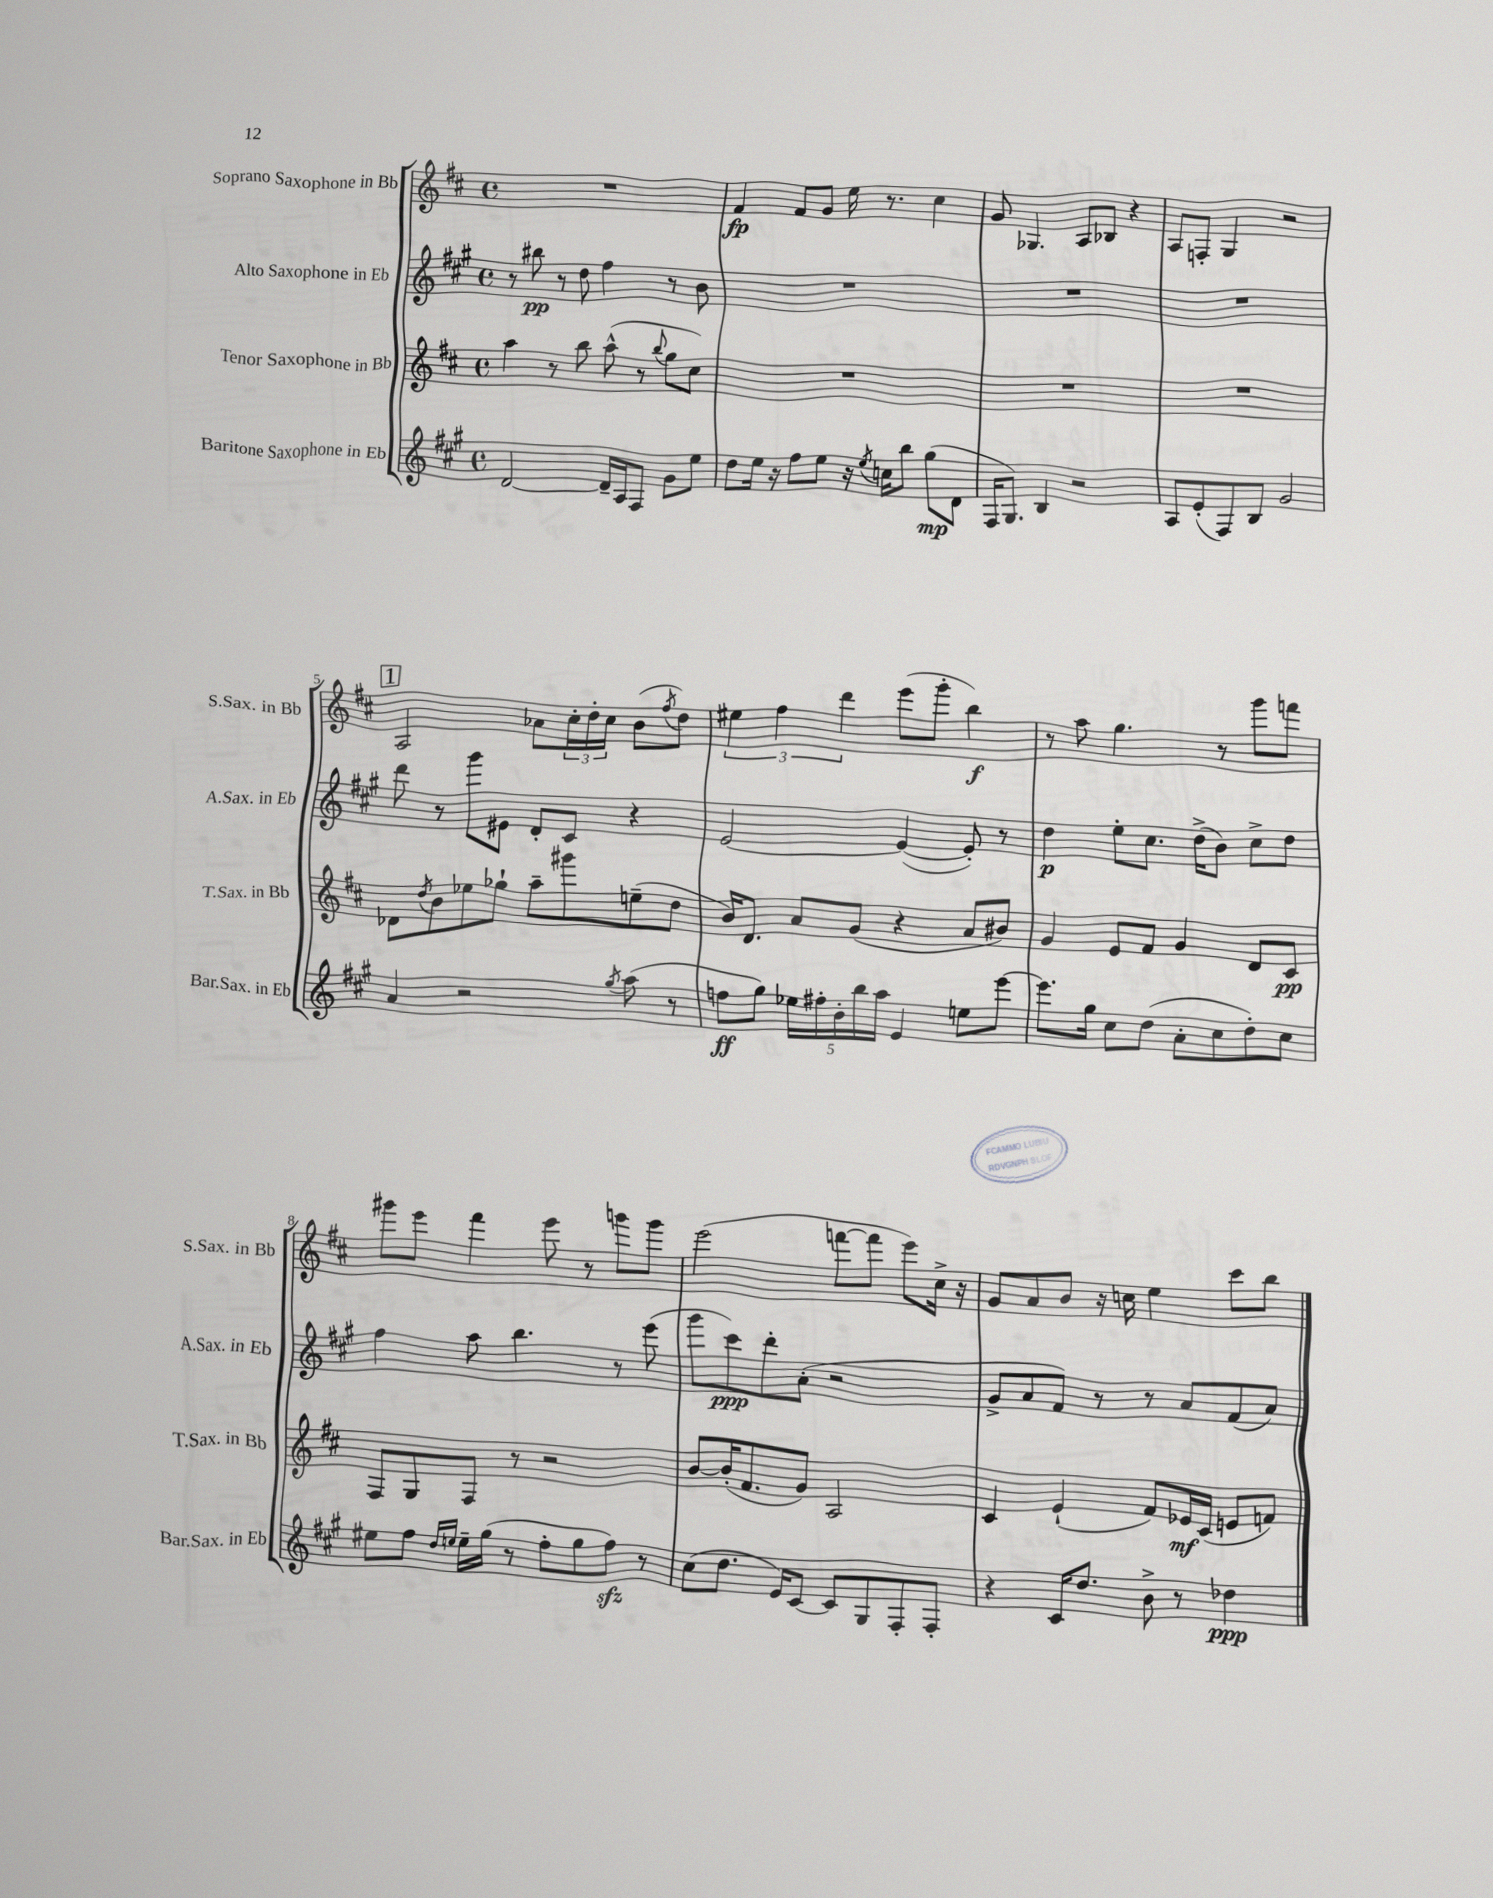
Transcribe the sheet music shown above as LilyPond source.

<<
\new StaffGroup <<
\new Staff = "s0" \with { instrumentName = "Soprano Saxophone in Bb" shortInstrumentName = "S.Sax. in Bb" } {
    \clef treble \key d \major \defaultTimeSignature \time 4/4
    R1 |
    fis'4\fp fis'8 g'8 e''16 r8. cis''4 |
    g'8 ges4. a8 bes8 r4 |
    a8 f8-. g4 r2 |
    \mark \markup { \box "1" } a2 aes'8 \tuplet 3/2 { cis''16-. d''16-. cis''16 } b'8( \acciaccatura { fis''8 } d''8) |
    \tuplet 3/2 { eis''4 fis''4 d'''4 } e'''8( g'''8-. b''4\f) |
    r8 a''8 g''4. r8 g'''8 f'''8 |
    gis'''8 e'''8 fis'''4 e'''8 r8 g'''8 g'''8 |
    e'''2( f'''8~ f'''8 e'''8) cis''16-> r16 |
    g'8 a'8 b'8 r16 c''16 e''4 cis'''8 b''8 \bar "|." |
}
\new Staff = "s1" \with { instrumentName = "Alto Saxophone in Eb" shortInstrumentName = "A.Sax. in Eb" } {
    \clef treble \key a \major \defaultTimeSignature \time 4/4
    r8 bis''8\pp r8 d''8 fis''4 r8 b'8 |
    R1 |
    R1 |
    R1 |
    \mark \markup { \box "1" } d'''8 r8 gis'''8 eis'8 d'8-. cis'8 r4 |
    e'2~ e'4~( e'8-.) r8 |
    d''4\p e''8-. cis''8. d''16->( b'8) cis''8-> d''8 |
    fis''4 a''8 b''4. r8 e'''8( |
    gis'''8 cis'''8\ppp) d'''8-. a'8-.( r2 |
    gis'8-> a'8 fis'8) r8 r8 a'8 fis'8( a'8) \bar "|." |
}
\new Staff = "s2" \with { instrumentName = "Tenor Saxophone in Bb" shortInstrumentName = "T.Sax. in Bb" } {
    \clef treble \key d \major \defaultTimeSignature \time 4/4
    a''4 r8 b''8 a''8-^( r8 \appoggiatura { b''8 } g''8 cis''8) |
    R1 |
    R1 |
    R1 |
    \mark \markup { \box "1" } des'8 \acciaccatura { d''8 } b'8 ees''8 ges''8-! a''8-- gis'''8 e''8--( d''8 |
    b'16) d'8. a'8 g'8( r4 a'8 bis'8) |
    g'4 e'8 fis'8 g'4 d'8 cis'8\pp |
    fis8 g8 fis8 r8 r2 |
    b'8~ b'16-.( fis'8. g'8) a2 |
    cis'4 e'4-!( fis'8) ees'16\mf cis'16( e'8 f'8) \bar "|." |
}
\new Staff = "s3" \with { instrumentName = "Baritone Saxophone in Eb" shortInstrumentName = "Bar.Sax. in Eb" } {
    \clef treble \key a \major \defaultTimeSignature \time 4/4
    d'2~ d'16-- a16 fis8 gis'8 e''8 |
    d''8 e''16 r16 fis''8 e''8 r16 \acciaccatura { e''8 } c''16 b''8 gis''8\mp( d'8 |
    fis16 gis8.) b4 r2 |
    a8 e'8-.( fis8) b8 gis'2 |
    \mark \markup { \box "1" } a'4 r2 \acciaccatura { gis''8 } a''8( r8 |
    f''8\ff gis''8) \tuplet 5/4 { ees''16 fis''16-. b'16-. b''16 a''16 } e'4 e''8 e'''8~ |
    e'''8. gis''16 cis''8 d''8( a'8-. cis''8 d''8-.) cis''8 |
    eis''8 fis''8 \grace { d''16 e''16 } e''16-- gis''16( r8 fis''8-. gis''8 fis''8\sfz) r8 |
    cis''8( d''8. e'16) cis'8~ cis'8 gis8 fis8-. fis8-. |
    r4 cis'16 d''8. b'8-> r8 des''4\ppp \bar "|." |
}
>>
>>
